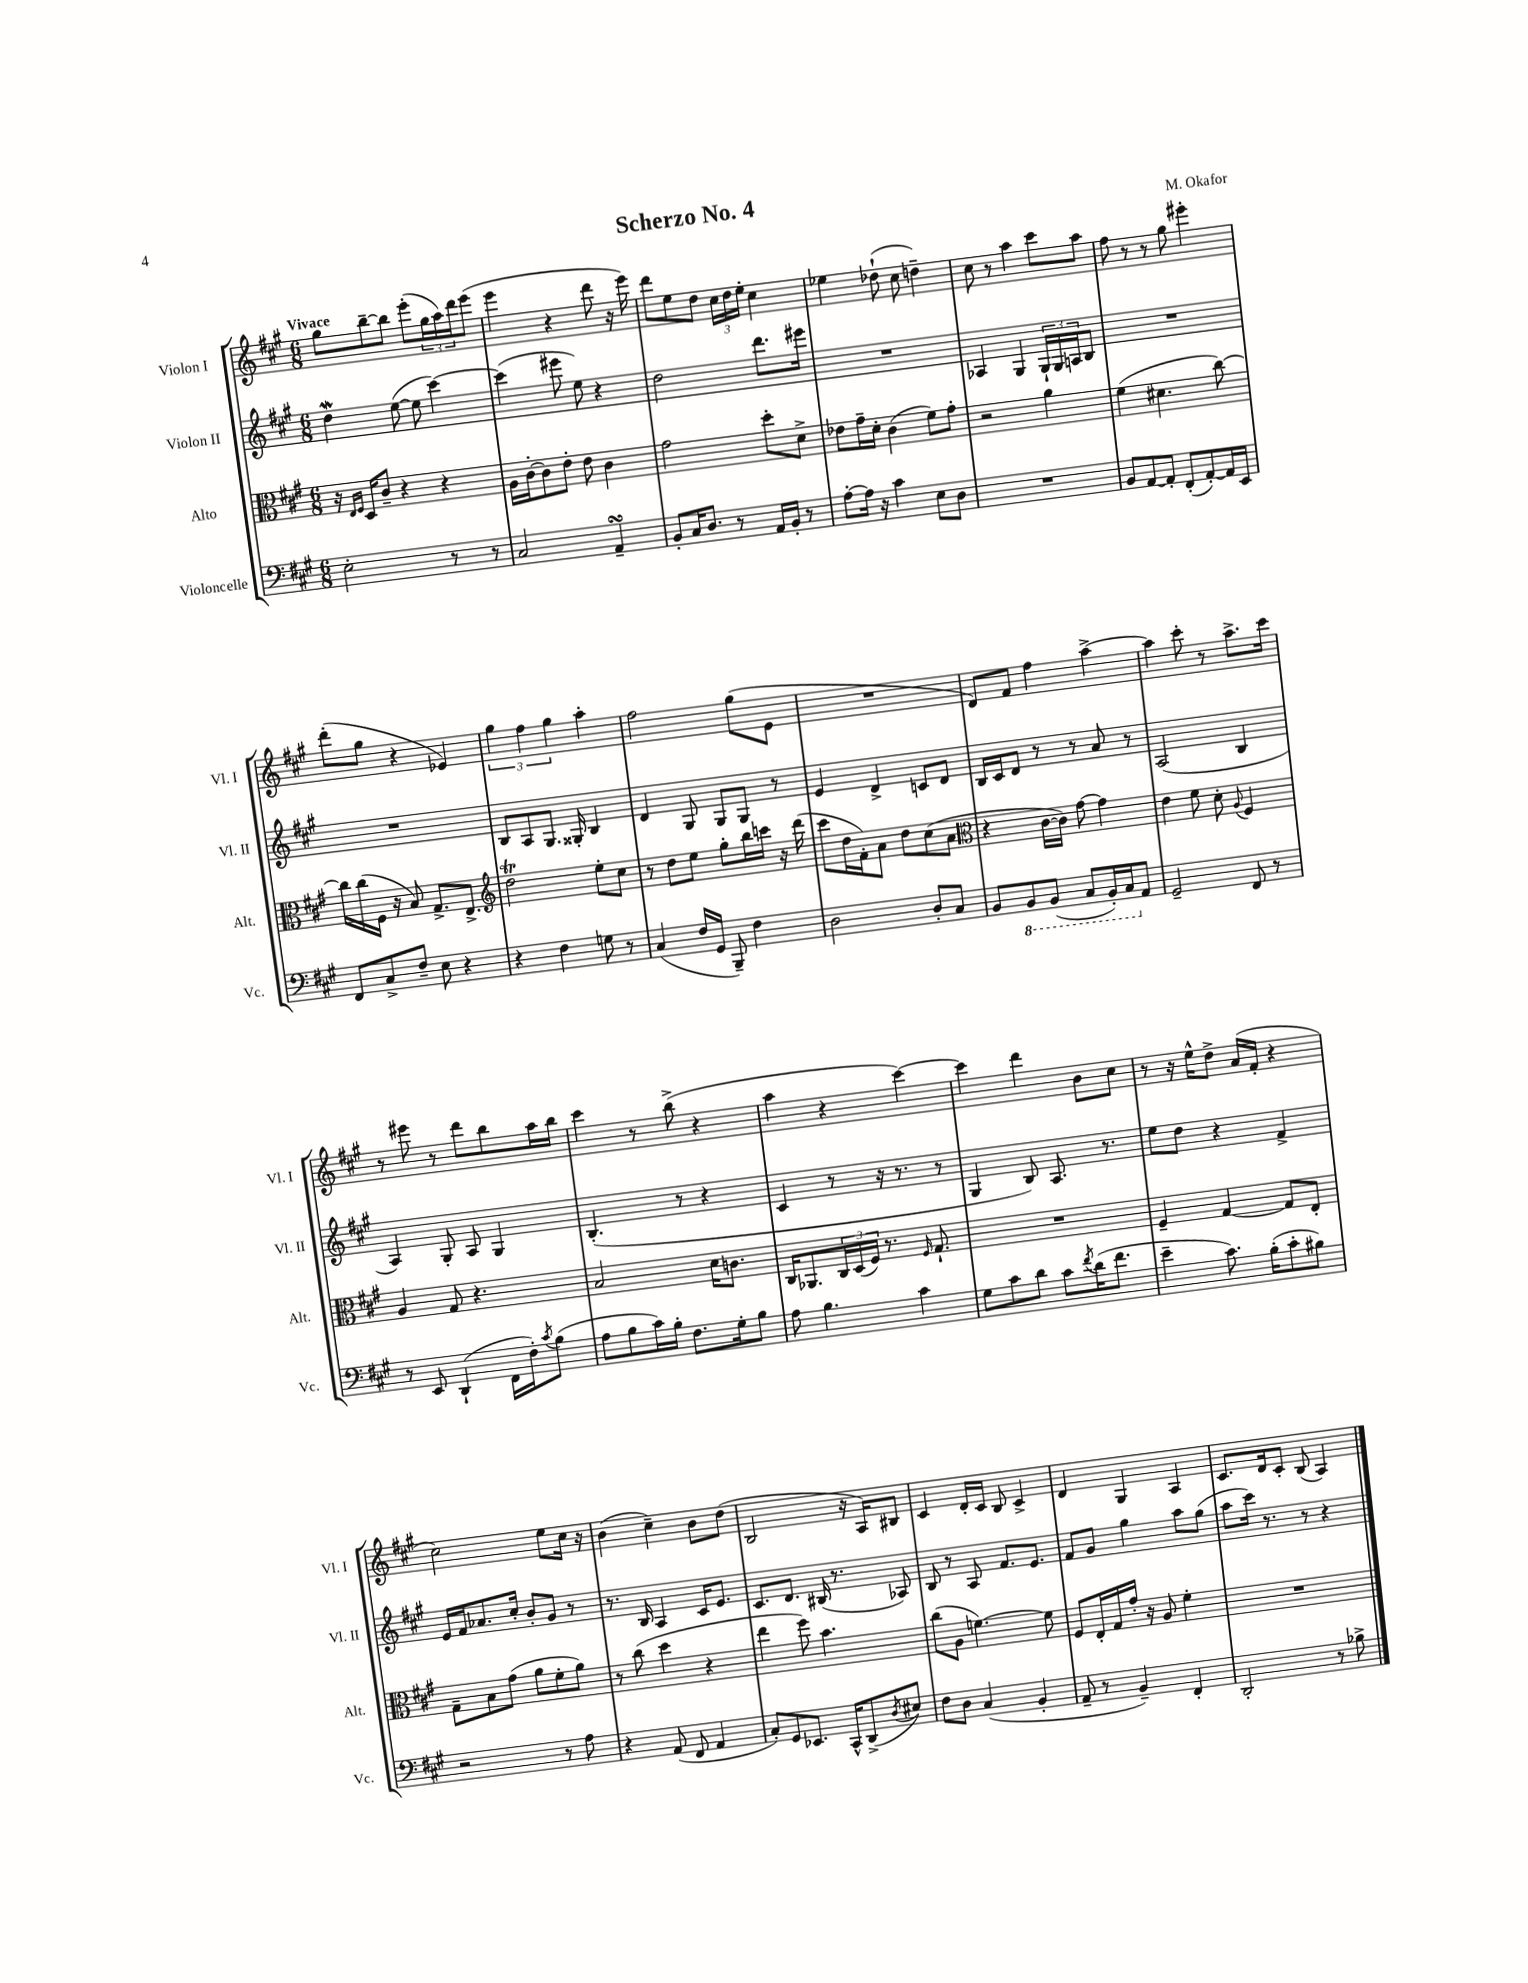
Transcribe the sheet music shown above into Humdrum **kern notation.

**kern	**kern	**kern	**kern
*staff4	*staff3	*staff2	*staff1
*clefF4	*clefC3	*clefG2	*clefG2
*k[f#c#g#]	*k[f#c#g#]	*k[f#c#g#]	*k[f#c#g#]
*M6/8	*M6/8	*M6/8	*M6/8
2E'	16r	4dd	8gg#
.	16qqE	.	.
.	16qqF#	.	.
.	16D	.	.
.	8c#~	.	[8bb~
.	4r	([8ee	8bb]
.	.	8ee]	(8eee'
8r	4r	[4ccc#)	24gg#
.	.	.	24aa)
.	.	.	24ddd
8r	.	.	(8eee
=	=	=	=
2C#	16A	(4ccc#]	4eee
.	[16c#'	.	.
.	8c#]	.	.
.	8e'	8eee#	4r
.	8e	8ee)	.
4AA~	4c#	4r	8ddd
.	.	.	16r
.	.	.	16eee)
=	=	=	=
8BB'	2g#	2dd	8ddd
16C#	.	.	8ee
8.D	.	.	.
.	.	.	8dd
8r	.	.	24cc#
.	.	.	24dd
.	.	.	24ee'
16AA	8dd'	8.ddd	4cc#
16BB'	.	.	.
8r	8d^	.	.
.	.	16eee#	.
=	=	=	=
[8A'	8e-	2.r	4ee-
16A]	16g#~	.	.
16r	16d'	.	.
4c#	(4c#	.	(8dd-`
.	.	.	8cc#
8E	8f#)	.	4dd~)
8D	8g#'	.	.
=	=	=	=
2.r	2r	4A-	8cc#
.	.	.	8r
.	.	4G#	4aa
.	4a	24G#`	8ccc#
.	.	24G#	.
.	.	24A	.
.	.	8B	8aa
=	=	=	=
8BB	(4f#	2.r	8ff#
[8AA	.	.	8r
8AA']	4.d#	.	8r
(8FF#'	.	.	8gg#
[8AA')	.	.	4eee#'
16AA]	[8cc#)	.	.
16EE	.	.	.
=	=	=	=
8FF#	16cc#]	2.r	(8ddd'
.	(16cc#	.	.
8C#^	16F#	.	8gg#
.	16r	.	.
8F#~	8B)	.	4r
8E	8.G#^	.	.
4r	.	.	4e-)
.	8.E^	.	.
=	=	=	=
*	*clefG2	*	*
4r	2dd	8B	6gg#
.	.	8A	.
.	.	.	6ff#
4F#	.	8.G#	.
.	.	.	6gg#
.	.	16G##'	.
8G	8ee'	4B	4aa'
8r	8cc#	.	.
=	=	=	=
(4C#	8r	4d	2ff#
.	8dd	.	.
16F#	8ee	8G#	.
16GG#	.	.	.
8BBB~)	8gg#'	8G#	.
4F#	16bb	8G#	(8gg#
.	16ccc	.	.
.	16r	8r	8e
.	(16ddd	.	.
=	=	=	=
2D	8ccc#	4e	2.r
.	16dd	.	.
.	16f#')	.	.
.	8a	4d^	.
.	8dd	.	.
8D'	(8cc#	8c	.
8C#	8a	8d	.
=	=	=	=
*	*clefC3	*	*
8BB	4r	16B	8d)
.	.	16c#	.
8BBB	.	8d	8f#
(8BBB	[16c#	8r	4ff#
.	16c#])	.	.
8CC#	[8g#	8r	.
16BBB')	4g#]	8a	[4aa^
16CC#	.	.	.
8AA	.	8r	.
=	=	=	=
2GG#~	4e	(2A	4aa]
.	8f#	.	8ccc#'
.	8d'	.	8r
.	8qqA	.	.
8FF#	4F#	4B	8.aa^
8r	.	.	.
.	.	.	16ccc#
=	=	=	=
8r	4A	4A)	8r
8EE	.	.	8eee#
(4DD`	8G#	8G#'	8r
.	4.r	8A	8ddd
16FF#	.	4G#	8bb
16F#')	.	.	.
8qc#	.	.	.
(8B	.	.	16aa
.	.	.	16bb
=	=	=	=
8A	2B	(4.B'	4ccc#
8B	.	.	.
16c#)	.	.	8r
16B'	.	.	.
8.F#	.	8r	(8bb^
.	16d	4r	4r
16G#'	8.c	.	.
8B	.	.	.
=	=	=	=
8A	16C#	4c#	4aa
.	8.AA-	.	.
4.B	.	.	.
.	24C#	8r	4r
.	(24D	.	.
.	24F#)	.	.
.	8.r	16r	.
.	.	8.r	.
4c#	.	.	[4ccc#)
.	16qqF#	.	.
.	8.G#`	.	.
.	.	8r	.
=	=	=	=
8G#	2.r	4G#	4ccc#]
8c#	.	.	.
8d	.	8B)	4ddd
8c#	.	8.A	.
8qf#	.	.	.
(16d	.	.	8b
8.f#	.	8.r	.
.	.	.	8cc#
=	=	=	=
4e~	4F#~	8ee	8r
.	.	8dd	16r
.	.	.	16ee^^
8.c#)	[4G#	4r	8dd^
.	.	.	(16a
(16B'	.	.	16f#'
8c#'	8G#]	4f#^	4r
8B#)	8E'	.	.
=	=	=	=
2r	8G#~	16e	2cc#)
.	.	16f#	.
.	8B	8.a-	.
.	(8g#	.	.
.	.	16cc#'	.
.	8a	8b'	.
8r	8f#'	8g#	8ee
8A	8a)	8r	16cc#
.	.	.	16r
=	=	=	=
4r	8r	8.r	(4b
.	(8cc#	.	.
.	.	16B	.
(8AA	4dd	4A	4cc#~)
8FF#	.	.	.
4AA	4r	16c#	8b
.	.	8.e	.
.	.	.	(8dd
=	=	=	=
8C#')	4ee	8.c#	2B
8GG#	.	.	.
.	.	8.d	.
8.EE-	8ff#)	.	.
.	4.b	(16B#	.
16CC#^^	.	8.r	.
(8DD^	.	.	16r
.	.	.	16A)
8qD	.	.	.
8E#)	.	8A-)	8B#
=	=	=	=
8F#	(8cc#	8B	4c#
8D	8A	8r	.
(4C#	[4.f)	8A	16d'
.	.	.	16c#
.	.	8.f#	8B
4BB'	.	.	4c#^
.	.	8.e	.
.	8f]	.	.
=	=	=	=
8AA~	8F#	8f#	4d
8r	16E'	8g#	.
.	16G#	.	.
4BB~)	16g#'	4gg#	4G#
.	16r	.	.
.	8A	.	.
4FF#'	4f#'	8aa	4A
.	.	(8gg#	.
=	=	=	=
2DD'	2.r	8aa	8.c#
.	.	16ccc#)	.
.	.	8.r	16d
.	.	.	8c#'
.	.	8r	(8B
8r	.	4r	4A)
8B-^	.	.	.
==	==	==	==
*-	*-	*-	*-
